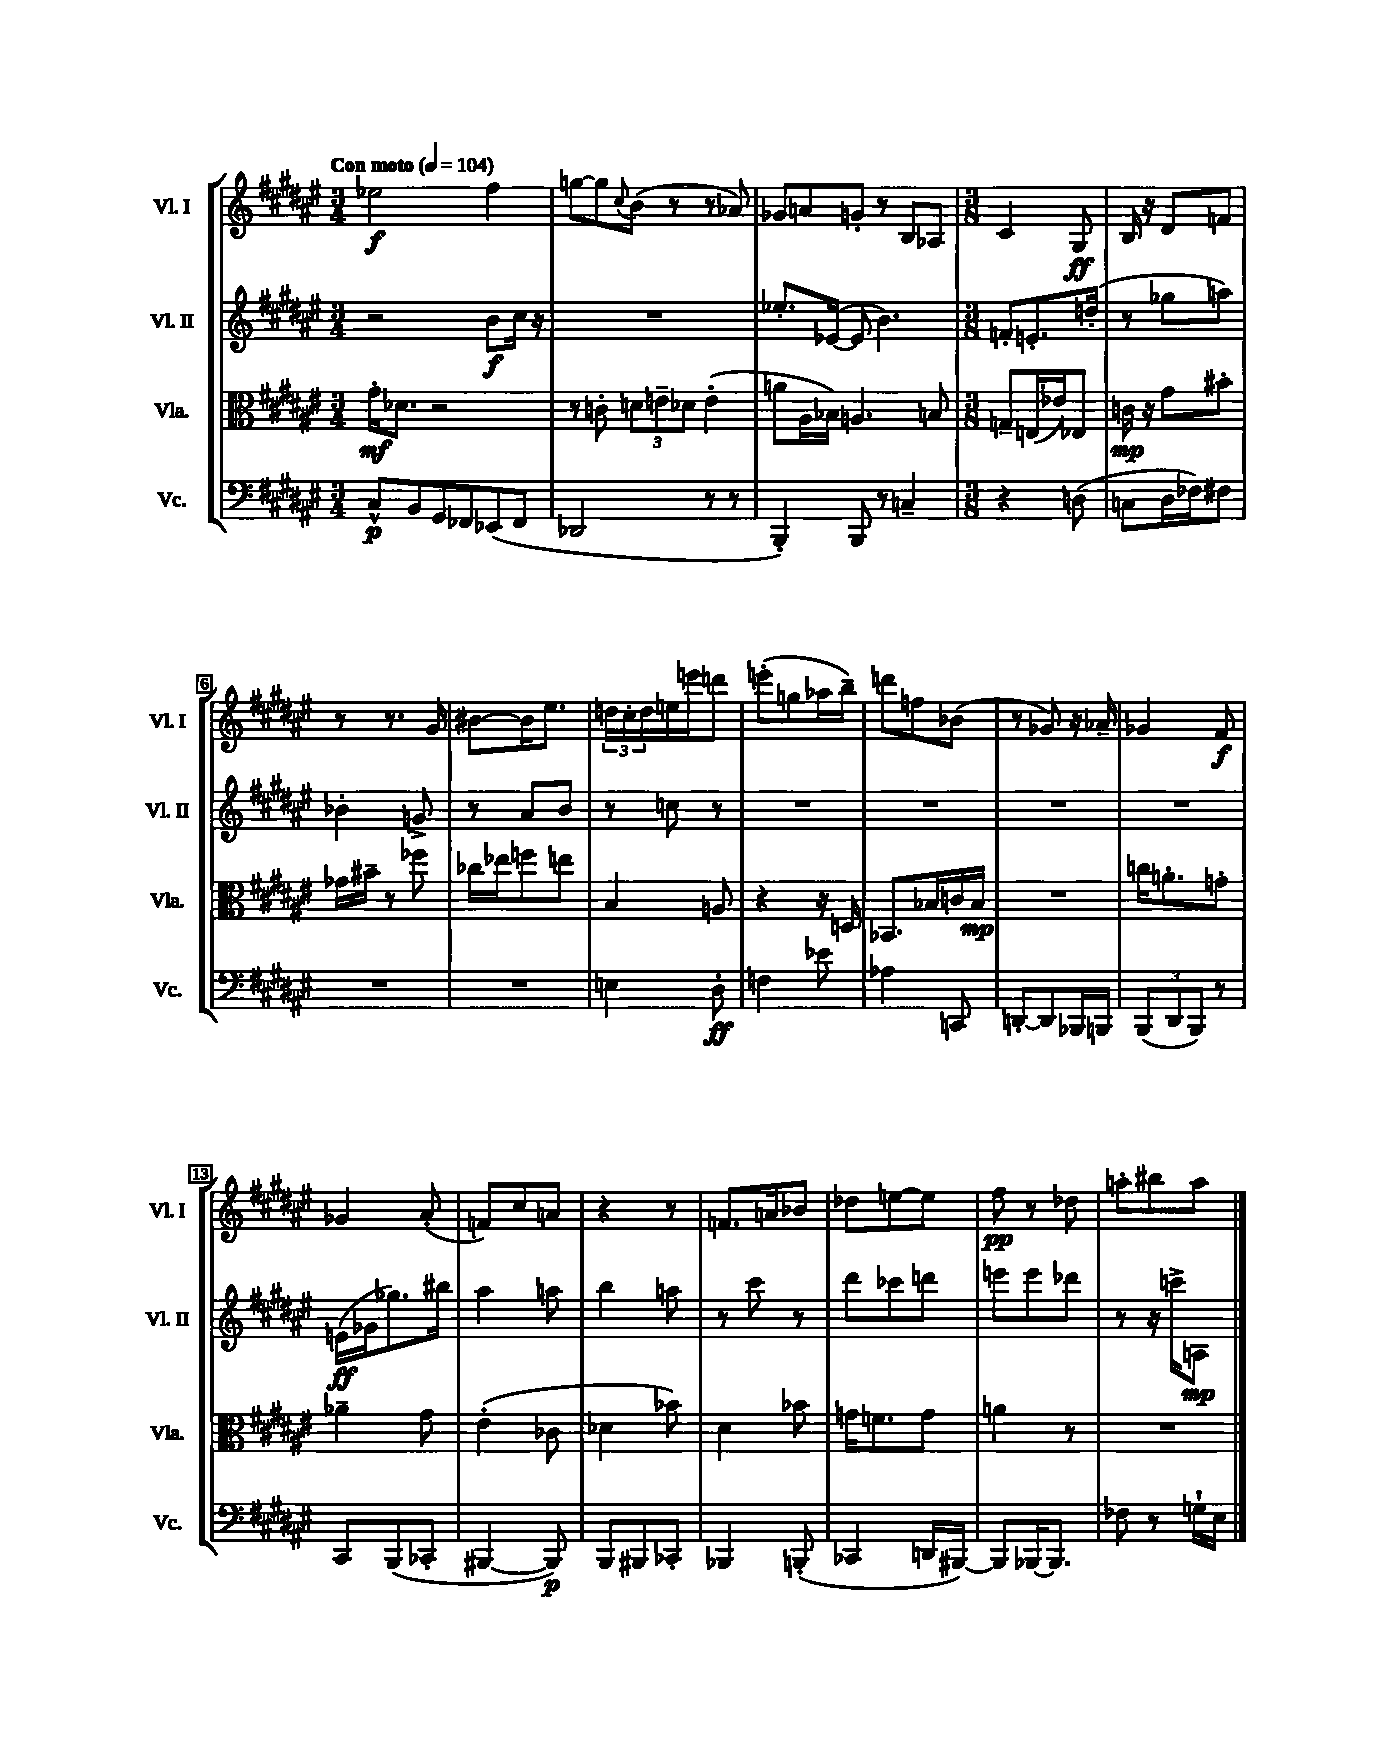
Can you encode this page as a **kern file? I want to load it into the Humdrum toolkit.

**kern	**kern	**kern	**kern
*staff4	*staff3	*staff2	*staff1
*clefF4	*clefC3	*clefG2	*clefG2
*k[f#c#g#d#a#e#]	*k[f#c#g#d#a#e#]	*k[f#c#g#d#a#e#]	*k[f#c#g#d#a#e#]
*M3/4	*M3/4	*M3/4	*M3/4
*MM104	*MM104	*MM104	*MM104
8C#^^	16g#'	2r	2ee-
.	8.d-	.	.
8BB	.	.	.
8GG#	2r	.	.
8FF-	.	.	.
(8EE-	.	8b	4ff#
8FF-	.	16cc#	.
.	.	16r	.
=	=	=	=
2DD-	8r	2.r	[8gg
.	8c'	.	8gg]
.	.	.	8qqcc#
.	12d	.	(8b
.	12e~	.	.
.	.	.	8r
.	12d-	.	.
8r	(4e'	.	8r
8r	.	.	8a-)
=	=	=	=
4BBB')	8a	8.ee-'	8g-
.	16A#	.	8a
.	16B-)	([16e-	.
8BBB	4.A	8e-]	8g'
8r	.	4.b)	8r
4C~	.	.	8B
.	8B	.	8A-
=	=	=	=
*M3/8	*M3/8	*M3/8	*M3/8
4r	8G~	8f'	4c#
.	(16E	8.e'	.
.	16e-)	.	.
(8D	8E-	.	8G#
.	.	(16dd'	.
=	=	=	=
8C	16c	8r	16B
.	16r	.	16r
16D#	8g#	8gg-	8d#
16F-)	.	.	.
8F#	8b#'	8aa)	8f
=	=	=	=
4.r	16g-	4b-'	8r
.	16b#~	.	.
.	8r	.	8.r
.	8ff-	8g^	.
.	.	.	16g#
=	=	=	=
4.r	16cc-	8r	[8b#
.	16ee-	.	.
.	8ff	8a#	16b#]
.	.	.	8.ee#
.	8ee	8b	.
=	=	=	=
4E	4B	8r	24dd
.	.	.	24cc#'
.	.	.	24dd
.	.	8cc	16ee
.	.	.	16eee
8D#'	8A	8r	8ddd
=	=	=	=
4F	4r	4.r	(8eee'
.	.	.	8gg
8e-	16r	.	16aa-
.	16D	.	16bb~)
=	=	=	=
4A-	8.BB-	4.r	8ddd
.	.	.	8ff
.	16B-	.	.
8CC	16c	.	(8b-
.	16B-	.	.
=	=	=	=
[8DD'	4.r	4.r	8r
8DD]	.	.	8g-)
16BBB-	.	.	16r
16BBB	.	.	16a-~
=	=	=	=
(12BBB	16cc	4.r	4g-
.	8.a'	.	.
12DD#	.	.	.
12BBB)	.	.	.
8r	8g'	.	8f#
=	=	=	=
8CC#	4a-~	(16e	4g-
.	.	16g-	.
(8BBB	.	8.gg-)	.
8CC-'	8g#	.	(8a#'
.	.	16bb#	.
=	=	=	=
[4BBB#	(4e#'	4aa#	8f)
.	.	.	8cc#
8BBB#])	8c-	8aa	8a
=	=	=	=
8BBB	4d-	4bb	4r
8BBB#	.	.	.
8CC-'	8b-)	8aa	8r
=	=	=	=
4BBB-	4d#	8r	8.f
.	.	8ccc#	.
.	.	.	16a
(8BBB'	8b-	8r	8b-
=	=	=	=
4CC-	16g	8ddd#	8dd-
.	8.f	.	.
.	.	8ccc-	[8ee
16DD	8g	8ddd	8ee]
[16BBB#)	.	.	.
=	=	=	=
8BBB#]	4a	8eee	8ff#
[16BBB-	.	8eee	8r
8.BBB-]	.	.	.
.	8r	8ddd-	8dd-
=	=	=	=
8F-	4.r	8r	8aa'
8r	.	16r	8bb#
.	.	16ccc^	.
16G`	.	8A	8aa
16E#	.	.	.
==	==	==	==
*-	*-	*-	*-
